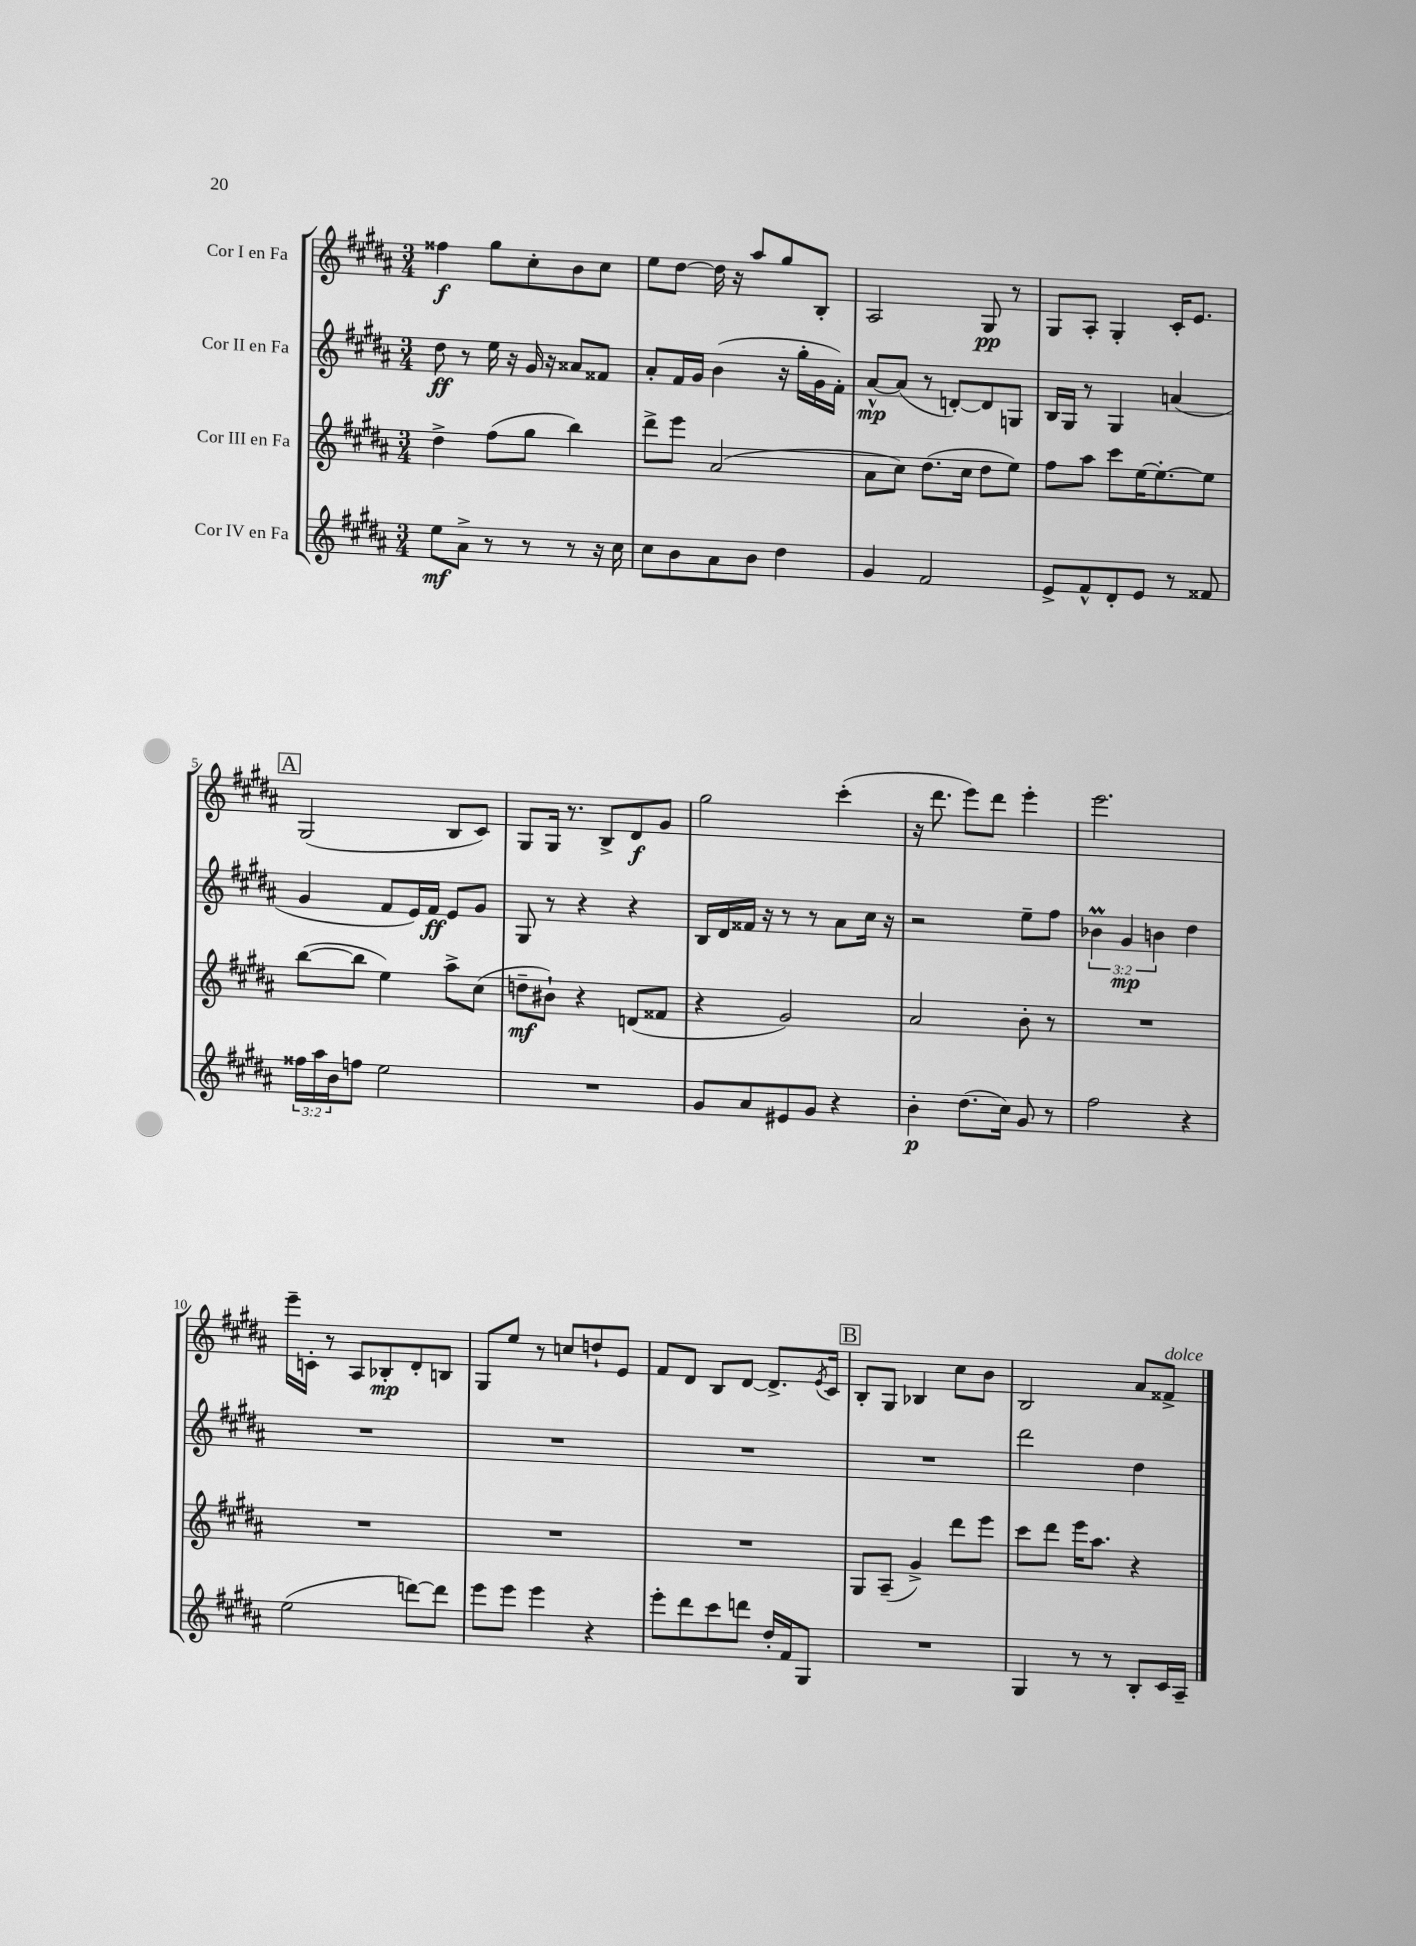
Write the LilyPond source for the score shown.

<<
\new StaffGroup <<
\new Staff = "s0" \with { instrumentName = "Cor I en Fa" } {
    \clef treble \key b \major \numericTimeSignature \time 3/4
    fisis''4\f gis''8 cis''8-. b'8 cis''8 |
    e''8 dis''8~ dis''16 r16 ais''8 gis''8 b8-. |
    ais2 gis8\pp r8 |
    gis8 ais8-. gis4-. cis'16-. e'8. |
    \mark \markup { \box "A" } gis2( b8 cis'8) |
    gis8 gis16 r8. b8-> dis'8\f gis'8 |
    gis''2 cis'''4-.( |
    r16 dis'''8. e'''8) dis'''8 e'''4-. |
    e'''2. |
    e'''16-- c'16-. r8 ais8 bes8-.\mp dis'8-. b8 |
    gis8 e''8 r8 c''8 d''8-! e'8 |
    fis'8 dis'8 b8 dis'8~ dis'8.-> \acciaccatura { e'8 } cis'16 |
    \mark \markup { \box "B" } b8-. gis8 bes4 cis''8 b'8 |
    b2 ais'8 fisis'8->^\markup { \italic "dolce" } \bar "|." |
}
\new Staff = "s1" \with { instrumentName = "Cor II en Fa" } {
    \clef treble \key b \major \numericTimeSignature \time 3/4 \override Staff.TupletNumber.text = #tuplet-number::calc-fraction-text
    dis''8\ff r8 e''16 r16 gis'16 r16 aisis'8 fisis'8 |
    ais'8-. fis'16 gis'16 b'4( r16 gis''16-. gis'16 fis'16-.) |
    ais'8~-^\mp ais'8( r8 d'8~-.) d'8 g8 |
    b16 gis16 r8 gis4 a'4( |
    \mark \markup { \box "A" } gis'4 fis'8 e'16) fis'16\ff e'8 gis'8 |
    gis8 r8 r4 r4 |
    b16 dis'16 fisis'16 r16 r8 r8 ais'8 cis''16 r16 |
    r2 e''8-- fis''8 |
    \tuplet 3/2 { bes'4\prall gis'4\mp b'4 } dis''4 |
    R2. |
    R2. |
    R2. |
    \mark \markup { \box "B" } R2. |
    dis'''2 dis''4 \bar "|." |
}
\new Staff = "s2" \with { instrumentName = "Cor III en Fa" } {
    \clef treble \key b \major \numericTimeSignature \time 3/4
    dis''4-> fis''8( gis''8 b''4) |
    dis'''8-> e'''8 ais'2( |
    ais'8 cis''8) dis''8.( cis''16 dis''8 e''8) |
    fis''8 ais''8 cis'''8 e''16~ e''8.~-. e''8 |
    \mark \markup { \box "A" } b''8~( b''8 e''4) ais''8-> cis''8( |
    d''8--\mf bis'8-!) r4 d'8( fisis'8 |
    r4 gis'2) |
    ais'2 b'8-. r8 |
    R2. |
    R2. |
    R2. |
    R2. |
    \mark \markup { \box "B" } gis8 ais8--( gis'4->) dis'''8 e'''8 |
    cis'''8 dis'''8 e'''16 ais''8. r4 \bar "|." |
}
\new Staff = "s3" \with { instrumentName = "Cor IV en Fa" } {
    \clef treble \key b \major \numericTimeSignature \time 3/4 \override Staff.TupletNumber.text = #tuplet-number::calc-fraction-text
    e''8\mf ais'8-> r8 r8 r8 r16 cis''16 |
    cis''8 b'8 ais'8 b'8 dis''4 |
    gis'4 fis'2 |
    e'8-> fis'8-^ dis'8-. e'8 r8 fisis'8 |
    \mark \markup { \box "A" } \tuplet 3/2 { fisis''16 ais''16 b'16 } f''8 e''2 |
    R2. |
    gis'8 ais'8 eis'8 gis'8 r4 |
    b'4-.\p dis''8.( cis''16) gis'8 r8 |
    fis''2 r4 |
    e''2( d'''8~) d'''8 |
    e'''8 e'''8 e'''4 r4 |
    e'''8-. dis'''8 cis'''8 d'''8 dis''16-. fis'16 gis8 |
    \mark \markup { \box "B" } R2. |
    gis4 r8 r8 b8-. cis'16 ais16-- \bar "|." |
}
>>
>>
